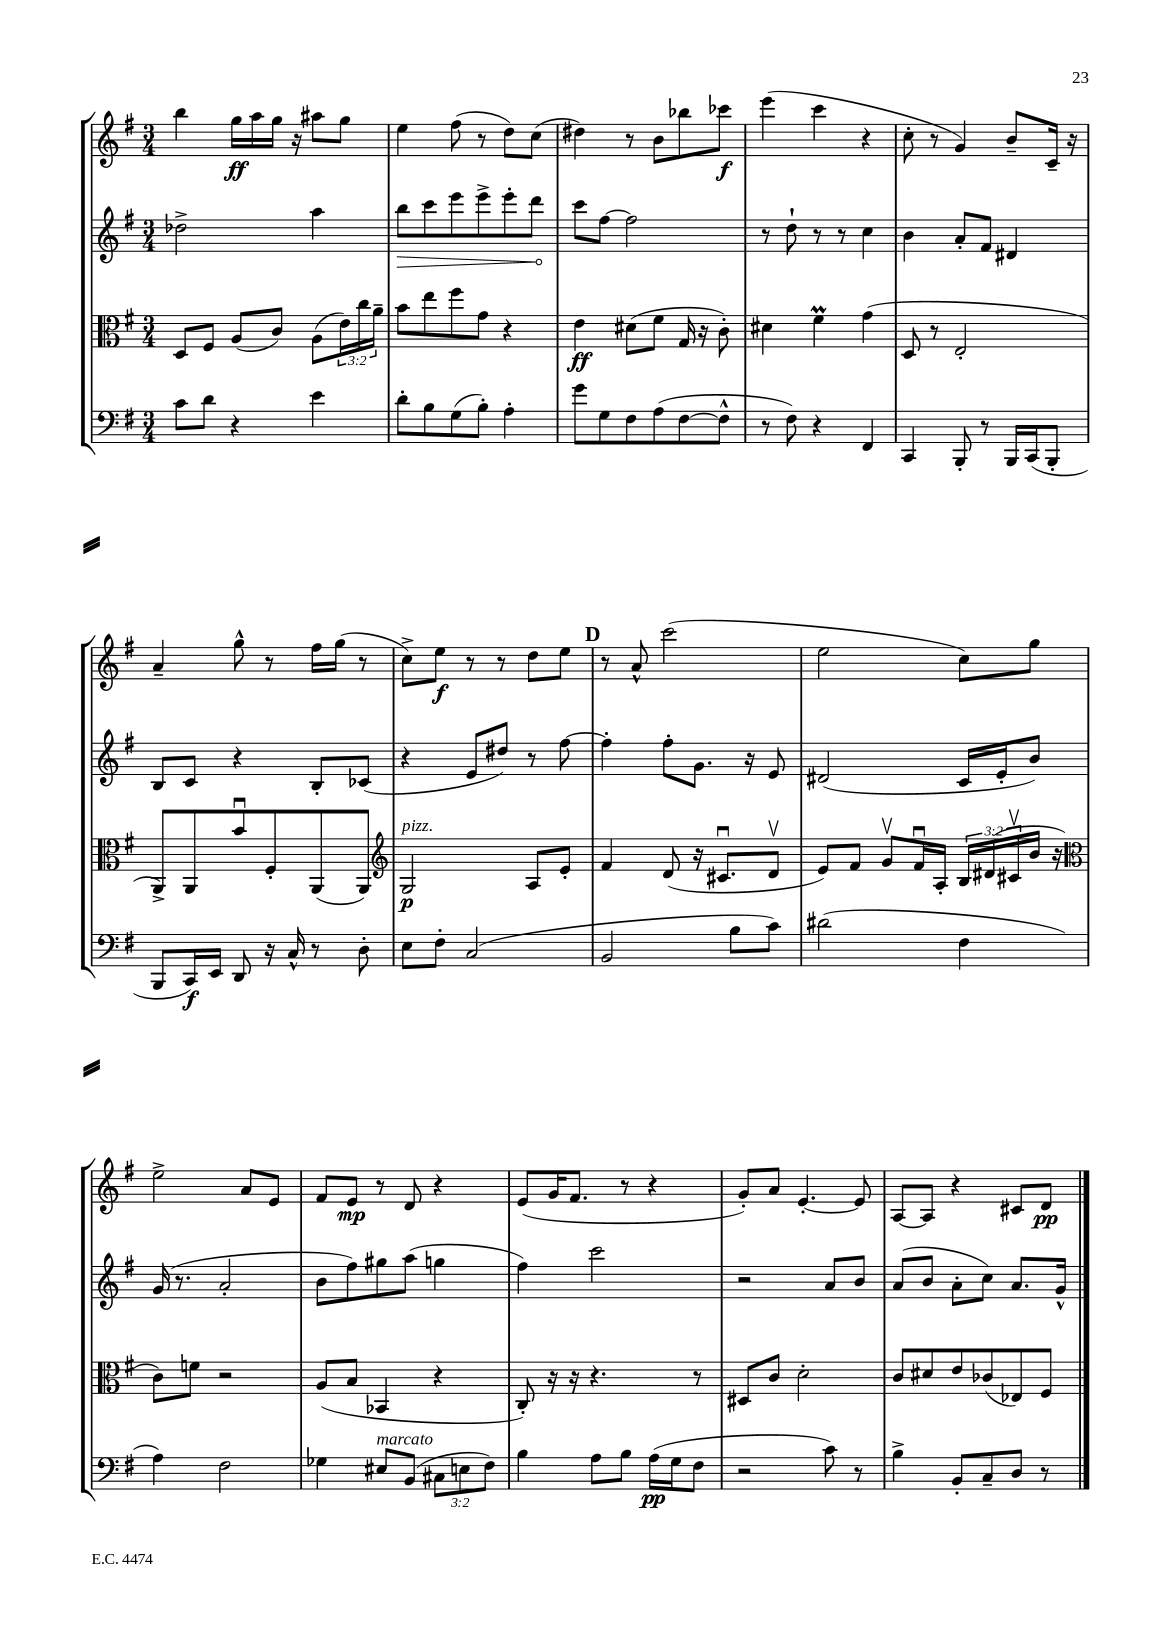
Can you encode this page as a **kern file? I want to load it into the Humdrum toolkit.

**kern	**dynam	**kern	**dynam	**kern	**dynam	**kern	**dynam
*part4	*part4	*part3	*part3	*part2	*part2	*part1	*part1
*staff4	*staff4	*staff3	*staff3	*staff2	*staff2	*staff1	*staff1
*clefF4	*	*clefC3	*	*clefG2	*	*clefG2	*
*k[f#]	*	*k[f#]	*	*k[f#]	*	*k[f#]	*
*M3/4	*	*M3/4	*	*M3/4	*	*M3/4	*
=22	=22	=22	=22	=22	=22	=22	=22
8c\L	.	8D/L	.	2dd-X^\	.	4bb\	.
8d\J	.	8F#/J	.	.	.	.	.
4r	.	(8A/L	.	.	.	16gg\LL	ff
.	.	.	.	.	.	16aa\	.
.	.	8c/J)	.	.	.	16gg\JJ	.
.	.	.	.	.	.	16r	.
4e\	.	(8A\L	.	4aa\	.	8aa#X\L	.
.	.	24e\L)	.	.	.	8gg\J	.
.	.	24cc\	.	.	.	.	.
.	.	24a~\JJ	.	.	.	.	.
=23	=23	=23	=23	=23	=23	=23	=23
!	!	!	!	!	!LO:HP:b	!	!
8d'\L	.	8b\L	.	8bb\L	>	4ee\	.
8B\	.	8ee\	.	8ccc\	.	.	.
(8G\	.	8ff#\	.	8eee\	.	(8ff#\	.
8B'\J)	.	8g\J	.	8eee^\	.	8r	.
4A'\	.	4r	.	8eee'\	.	8dd\L)	.
.	.	.	.	8ddd\J	.	(8cc\J	.
.	.	.	.	.	]	.	.
=24	=24	=24	=24	=24	=24	=24	=24
8g\L	.	4e\	ff	8ccc\L	.	4dd#X\)	.
8G\	.	.	.	[8ff#\J	.	.	.
8F#\	.	(8d#X\L	.	2ff#\]	.	8r	.
(8A\	.	8f#\J	.	.	.	8b\L	.
[8F#\	.	16G/	.	.	.	8bb-X\	.
.	.	16r	.	.	.	.	.
8F#^^\J]	.	8c'\)	.	.	.	8ccc-X\J	f
=25	=25	=25	=25	=25	=25	=25	=25
8r	.	4d#X\	.	8r	.	(4eee\	.
8F#\)	.	.	.	8dd`\	.	.	.
4r	.	4f#m\	.	8r	.	4ccc\	.
.	.	.	.	8r	.	.	.
4FF#/	.	(4g\	.	4cc\	.	4r	.
=26	=26	=26	=26	=26	=26	=26	=26
4CC/	.	8D/	.	4b\	.	8cc'\	.
.	.	8r	.	.	.	8r	.
8BBB'/	.	2E'/	.	8a'/L	.	4g/)	.
8r	.	.	.	8f#/J	.	.	.
16BBB/LL	.	.	.	4d#X/	.	8b~/L	.
(16CC/J	.	.	.	.	.	.	.
8BBB'/J	.	.	.	.	.	16c~/Jk	.
.	.	.	.	.	.	16r	.
!!LO:LB:g=z
=27	=27	=27	=27	=27	=27	=27	=27
8BBB/L	.	8AA^/L)	.	8B/L	.	4a~/	.
16CC/L)	f	8AA/	.	8c/J	.	.	.
16EE/JJ	.	.	.	.	.	.	.
8DD/	.	8bu/	.	4r	.	8gg^^\	.
16r	.	8F#'/	.	.	.	8r	.
16C^^/	.	.	.	.	.	.	.
8r	.	(8AA/	.	8B'/L	.	16ff#\LL	.
.	.	.	.	.	.	(16gg\JJ	.
8D'\	.	8AA/J)	.	(8c-X/J	.	8r	.
=28	=28	=28	=28	=28	=28	=28	=28
*	*	*clefG2	*	*	*	*	*
!	!	!LO:TX:a:i:t=pizz.	!	!	!	!	!
8E\L	.	2G/	p	4r	.	8cc^\L)	.
8F#'\J	.	.	.	.	.	8ee\J	f
(2C/	.	.	.	8e/L	.	8r	.
.	.	.	.	8dd#X/J)	.	8r	.
.	.	8A/L	.	8r	.	8dd\L	.
.	.	8e'/J	.	[8ff#\	.	8ee\J	.
!!LO:REH:place=s1:t=D
=29	=29	=29	=29	=29	=29	=29	=29
2BB/	.	4f#/	.	4ff#'\]	.	8r	.
.	.	.	.	.	.	8a^^/	.
.	.	(8d/	.	8ff#'\L	.	(2ccc\	.
.	.	16r	.	8.g\J	.	.	.
.	.	8.c#Xu/L	.	.	.	.	.
8B\L	.	.	.	.	.	.	.
.	.	.	.	16r	.	.	.
8c\J)	.	8dv/J	.	8e/	.	.	.
=30	=30	=30	=30	=30	=30	=30	=30
(2d#X\	.	8e/L)	.	(2d#X/	.	2ee\	.
.	.	8f#/J	.	.	.	.	.
.	.	8gv/L	.	.	.	.	.
.	.	16f#u/L	.	.	.	.	.
.	.	16A'/JJ	.	.	.	.	.
4F#\	.	24B/LL	.	16c/LL	.	8cc\L)	.
.	.	(24d#X/	.	.	.	.	.
.	.	.	.	16e'/J	.	.	.
.	.	24c#Xv/	.	.	.	.	.
.	.	16b/JJ	.	8b/J)	.	8gg\J	.
.	.	16r	.	.	.	.	.
!!LO:LB:g=z
=31	=31	=31	=31	=31	=31	=31	=31
*	*	*clefC3	*	*	*	*	*
4A\)	.	8c\L)	.	(16g/	.	2ee^\	.
.	.	.	.	8.r	.	.	.
.	.	8fn\J	.	.	.	.	.
2F#\	.	2r	.	2a'/	.	.	.
.	.	.	.	.	.	8a/L	.
.	.	.	.	.	.	8e/J	.
=32	=32	=32	=32	=32	=32	=32	=32
4G-X\	.	(8A/L	.	8b\L	.	8f#/L	.
.	.	8B/J	.	8ff#\)	.	8e/J	mp
!LO:TX:a:i:t=marcato	!	!	!	!	!	!	!
8E#X/L	.	4BB-X/	.	8gg#X\	.	8r	.
(8BB/J	.	.	.	(8aa\J	.	8d/	.
12C#X\L	.	4r	.	4ggn\	.	4r	.
12En\	.	.	.	.	.	.	.
12F#\J)	.	.	.	.	.	.	.
=33	=33	=33	=33	=33	=33	=33	=33
4B\	.	8C'/)	.	4ff#\)	.	(8e/L	.
.	.	16r	.	.	.	16g/K	.
.	.	16r	.	.	.	8.f#/J	.
8A\L	.	4.r	.	2ccc\	.	.	.
8B\J	.	.	.	.	.	8r	.
(16A\LL	pp	.	.	.	.	4r	.
16G\J	.	.	.	.	.	.	.
8F#\J	.	8r	.	.	.	.	.
=34	=34	=34	=34	=34	=34	=34	=34
2r	.	8D#X/L	.	2r	.	8g'/L)	.
.	.	8c/J	.	.	.	8a/J	.
.	.	2d'\	.	.	.	[4.e'/	.
8c\)	.	.	.	8a/L	.	.	.
8r	.	.	.	8b/J	.	8e/]	.
=35	=35	=35	=35	=35	=35	=35	=35
4B^\	.	8c/L	.	(8a/L	.	[8A/L	.
.	.	8d#X/	.	8b/J	.	8A/J]	.
8BB'/L	.	8e/	.	8a'\L	.	4r	.
8C~/	.	(8c-X/	.	8cc\J)	.	.	.
8D/J	.	8E-X/)	.	8.a/L	.	8c#X/L	.
8r	.	8F#/J	.	.	.	8d/J	pp
.	.	.	.	16g^^/Jk	.	.	.
==	==	==	==	==	==	==	==
*-	*-	*-	*-	*-	*-	*-	*-
